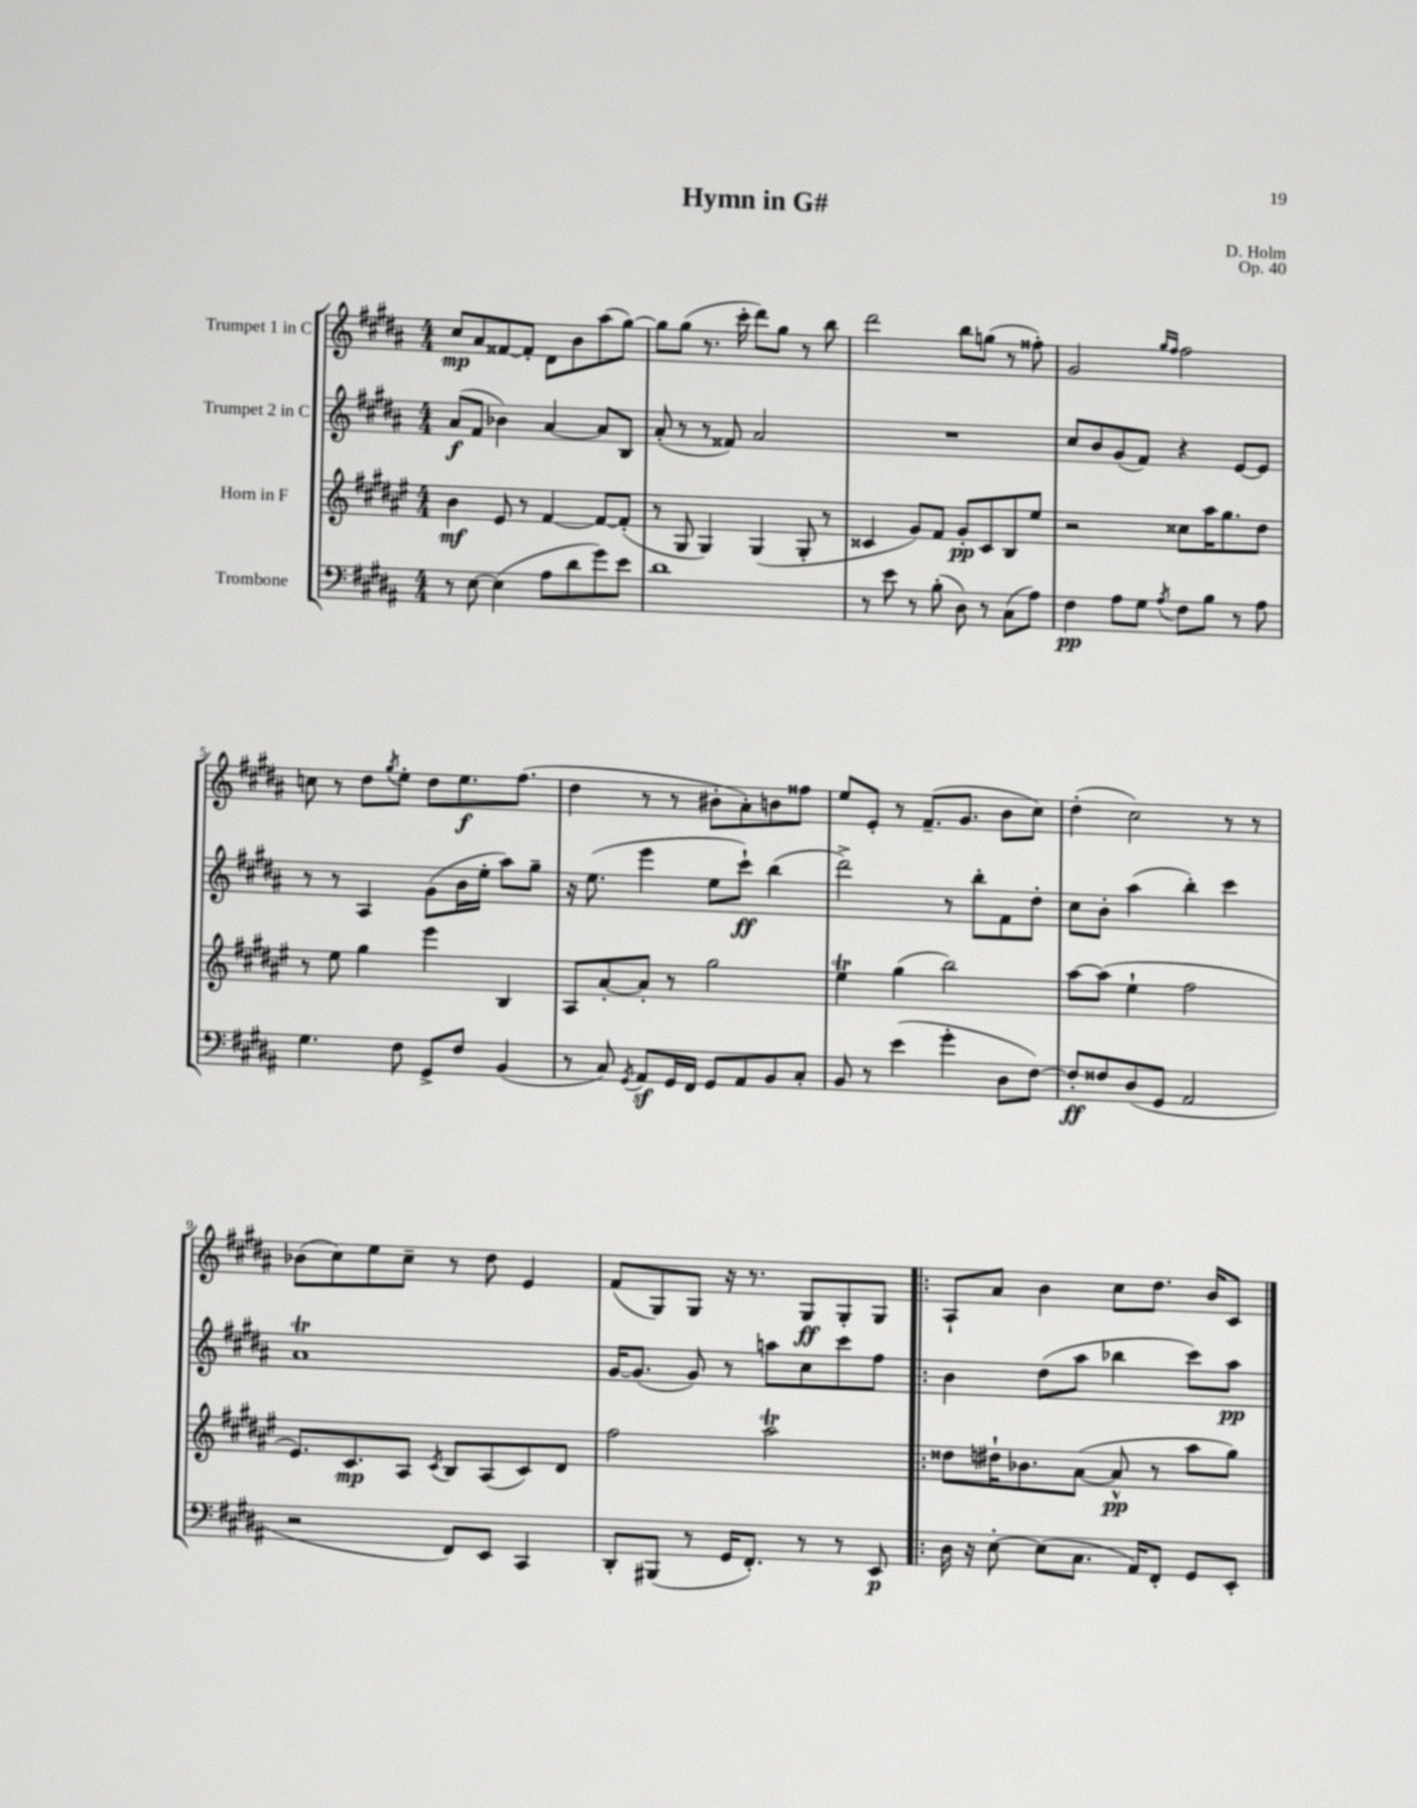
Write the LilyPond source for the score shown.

\header { title = "Hymn in G#" composer = "D. Holm" opus = "Op. 40" }
<<
\new StaffGroup <<
\new Staff = "s0" \with { instrumentName = "Trumpet 1 in C" } {
    \clef treble \key b \major \numericTimeSignature \time 4/4
    cis''8\mp ais'8 fisis'8~ fisis'8-. dis'8 b'8 ais''8( gis''8~) |
    gis''8 gis''8( r8. cis'''16-. dis'''8) gis''8 r8 b''8 |
    dis'''2 b''8 g''8( r8 fisis''8-.) |
    gis'2 \grace { gis''16 fis''16 } fis''2 |
    c''8 r8 dis''8 \acciaccatura { gis''8 } e''8-. dis''8 e''8.\f fis''8.( |
    dis''4 r8 r8 bis'8-. ais'8-.) b'8 fisis''8 |
    e''8 e'8-. r8 fis'8.--( gis'8. b'8 cis''8) |
    dis''4-.( cis''2) r8 r8 |
    bes'8( cis''8) e''8 cis''8-- r8 dis''8 e'4 |
    fis'8( gis8) gis8 r16 r8. gis8\ff gis8-. gis8 |
    \bar ".|:" ais8-! ais'8 b'4 cis''8 dis''8. b'16 cis'8 \bar "|." |
}
\new Staff = "s1" \with { instrumentName = "Trumpet 2 in C" } {
    \clef treble \key b \major \numericTimeSignature \time 4/4
    ais'8\f( fis'8 bes'4) ais'4~ ais'8 b8 |
    ais'8-.( r8 r8 fisis'8) ais'2 |
    R1 |
    cis''8 b'8 gis'8( fis'8) r4 e'8~ e'8 |
    r8 r8 ais4 gis'8( b'16 e''16-. ais''8) gis''8-- |
    r16 e''8.( e'''4 e''8 cis'''8-!\ff) b''4( |
    dis'''2->) r8 b''8-. fis'8 dis''8-. |
    cis''8 b'8-. ais''4( b''4-.) cis'''4 |
    ais'1\trill |
    gis'16~ gis'8.( gis'8) r8 a''8 cis''8 cis'''8 fis''8 |
    \bar ".|:" b'4 dis''8( ais''8 bes''4 cis'''8) ais''8\pp \bar "|." |
}
\new Staff = "s2" \with { instrumentName = "Horn in F" } {
    \clef treble \key fis \major \numericTimeSignature \time 4/4
    b'4\mf eis'8 r8 fis'4~ fis'8~ fis'8-.( |
    r8 gis8 gis4) gis4( gis8-. r8 |
    cisis'4 gis'8) fis'8 gis'8-.\pp cisis'8 b8 eis''8 |
    r2 cisis''8 ais''16 gis''8. dis''8 |
    r8 eis''8 gis''4 eis'''4 b4 |
    ais8 ais'8~-. ais'8-. r8 gis''2 |
    eis''4\trill gis''4( b''2) |
    ais''8~ ais''8( eis''4-! fis''2 |
    eis'8.) cis'8.\mp ais8 \acciaccatura { cis'8 } b8 ais8( cis'8) dis'8 |
    fis''2 ais''2\trill |
    \bar ".|:" disis''8 dis''16-! bes'8. ais'8~( ais'8-^\pp r8 ais''8 gis''8) \bar "|." |
}
\new Staff = "s3" \with { instrumentName = "Trombone" } {
    \clef bass \key b \major \numericTimeSignature \time 4/4
    r8 e8~ e4( ais8 dis'8 gis'8) e'8 |
    dis'1 |
    r8 e'8 r8 b8-.( dis8) r8 cis8( ais8) |
    fis4\pp ais8 gis8 \acciaccatura { ais8 } fis8 b8 r8 ais8 |
    gis4. fis8 gis,8-> fis8 b,4( |
    r8 cis8) \acciaccatura { gis,8 } ais,8\sf gis,16 fis,16 gis,8 ais,8 b,8 cis8-. |
    b,8 r8 e'4( gis'4-. dis8 fis8~) |
    fis8-.\ff fisis8 dis8( gis,8 ais,2 |
    r2 fis,8) e,8 cis,4 |
    dis,8-. bis,,8( r8 gis,16 fis,8.-.) r8 r8 e,8\p |
    \bar ".|:" dis16 r16 e8~-. e8( cis8. ais,16) fis,8-. gis,8 e,8-. \bar "|." |
}
>>
>>
